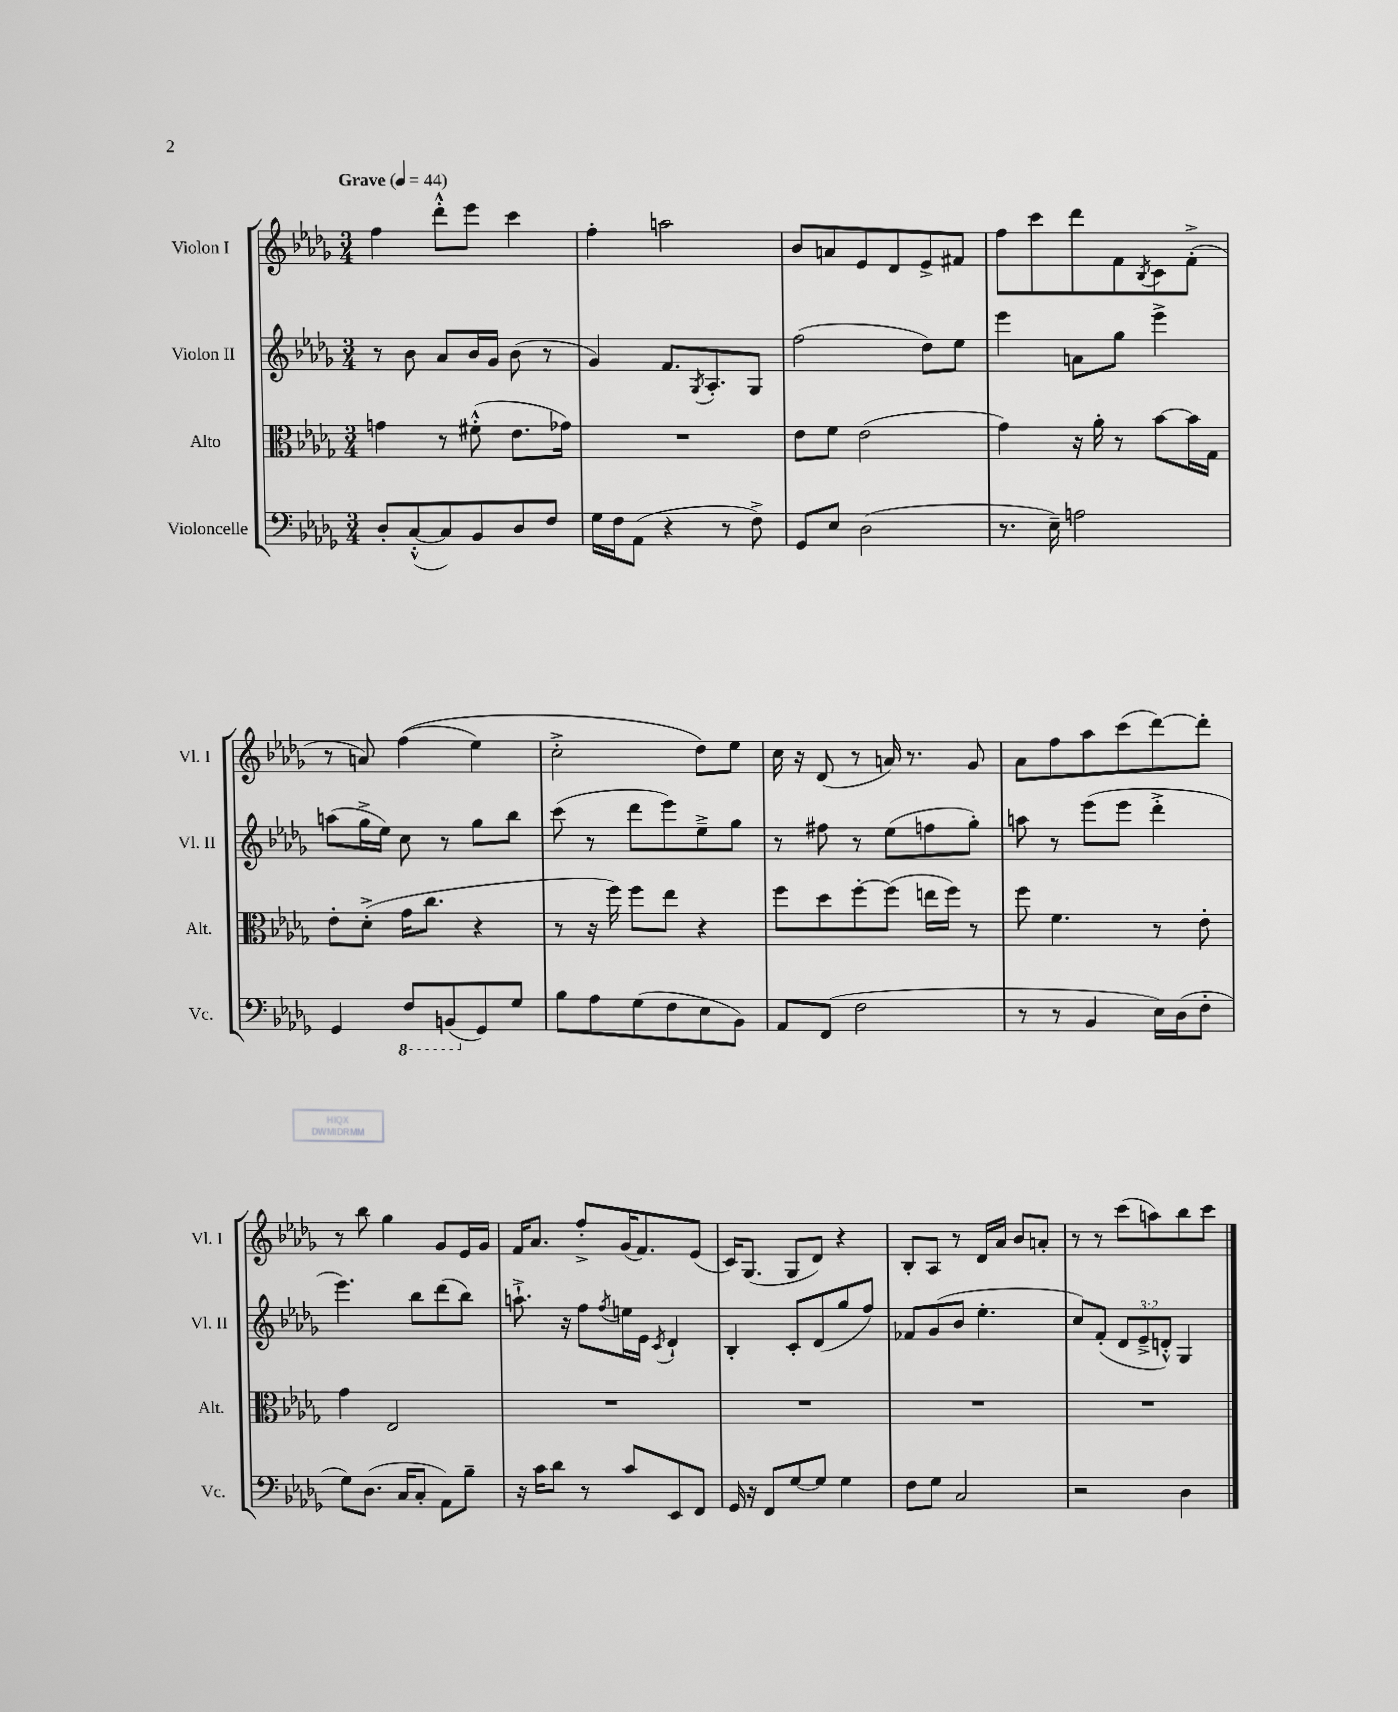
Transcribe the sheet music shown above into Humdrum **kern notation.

**kern	**kern	**kern	**kern
*part4	*part3	*part2	*part1
*staff4	*staff3	*staff2	*staff1
*I"Violoncelle	*I"Alto	*I"Violon II	*I"Violon I
*I'Vc.	*I'Alt.	*I'Vl. II	*I'Vl. I
*clefF4	*clefC3	*clefG2	*clefG2
*k[b-e-a-d-g-]	*k[b-e-a-d-g-]	*k[b-e-a-d-g-]	*k[b-e-a-d-g-]
*M3/4	*M3/4	*M3/4	*M3/4
*MM44	*MM44	*MM44	*MM44
=1	=1	=1	=1
!	!	!	!LO:TX:a:B:t=Grave
8D-'/L	4gn\	8r	4ff\
([8C'^^/	.	8b-\	.
8C/])	8r	8a-/L	8ddd-'^^\L
8BB-/	(8f#X'^^\	16b-/L	8eee-\J
.	.	16g-/JJ	.
8D-/	8.e-\L	(8b-\	4ccc\
8F/J	.	8r	.
.	16g-X\Jk)	.	.
=2	=2	=2	=2
16G-\LL	2.r	4g-/)	4ff'\
16F\J	.	.	.
(8AA-\J	.	.	.
4r	.	8.f/L	2aan\
.	.	8qG-/	.
.	.	8.A-'/	.
8r	.	.	.
8F^\)	.	8G-/J	.
=3	=3	=3	=3
8GG-/L	8e-\L	(2ff\	8b-/L
8E-/J	8f\J	.	8an/
(2D-\	(2e-\	.	8e-/
.	.	.	8d-/
.	.	8dd-\L)	8e-^/
.	.	8ee-\J	8f#X/J
=4	=4	=4	=4
8.r	4g-\)	4eee-\	8ff\L
.	.	.	8ccc\
16E-~\)	.	.	.
2An\	16r	8an\L	8ddd-\
.	16a-'\	.	.
.	8r	8gg-\J	8f\
.	.	.	8qB-/
.	[8b-\L	4eee-^\	8c\
.	16b-\L]	.	(8f'^\J
.	16G-\JJ	.	.
!!LO:LB:g=z
=5	=5	=5	=5
4GG-/	8e-'\L	(8aan\L	8r
.	(8d-'^\J	16gg-^\L	8an/)
.	.	16ee-\JJ)	.
*8ba	*	*	*
8FF/L	16g-\KL	8cc\	((4ff\
.	8.cc\J	.	.
(8BBBn/	.	8r	.
*X8ba	*	*	*
8GG-/)	4r	8gg-\L	4ee-\)
8G-/J	.	8bb-\J	.
=6	=6	=6	=6
8B-\L	8r	(8ccc\	2cc'^\
8A-\	16r	8r	.
.	16ff\)	.	.
(8G-\	8ff\L	8ddd-\L	.
8F\	8ee-\J	8eee-\)	.
8E-\	4r	8ee-~^\	8dd-\L)
8BB-\J)	.	8gg-\J	8ee-\J
=7	=7	=7	=7
8AA-/L	8ff\L	8r	16cc\
.	.	.	16r
(8FF/J	8dd-\	8ff#X\	(8d-/
2F\	[8ff'\	8r	8r
.	(8ff\J]	(8ee-\L	16an/)
.	.	.	8.r
.	16een\LL	8ffn\	.
.	16ff\JJ)	.	.
.	8r	8gg-'\J)	8g-/
=8	=8	=8	=8
8r	8ff\	8aan\	8a-\L
8r	4.f\	8r	8ff\
4BB-/	.	(8eee-\L	8aa-\
.	.	8eee-\J	(8ccc\
16E-\LL)	8r	4ddd-'^\	[8ddd-\)
(16D-\J	.	.	.
8F'\J	8e-'\	.	8ddd-'\J]
!!LO:LB:g=z
=9	=9	=9	=9
8G-\L)	4g-\	4.eee-\)	8r
(8.D-\J	.	.	8bb-\
.	2E-/	.	4gg-\
16C/KL	.	.	.
8C'/J	.	8bb-\L	.
8AA-\L)	.	(8ddd-\	8g-/L
8B-~\J	.	8bb-\J)	16e-/L
.	.	.	16g-/JJ
=10	=10	=10	=10
16r	2.r	8.aan`^\	16f/KL
16c\KL	.	.	8.a-/J
8d-\J	.	.	.
.	.	16r	.
8r	.	8ff\L	8ff'^/L
.	.	8qff/	.
8c/L	.	16een\L	(16g-/K
.	.	16e-\JJ	8.f/)
.	.	8qc/	.
8EE-/	.	4d-`/	.
8FF/J	.	.	(8e-/J
=11	=11	=11	=11
16GG-/	2.r	4B-'/	16c/KL)
16r	.	.	(8.G-/J
8FF/L	.	.	.
[8G-/	.	8c'/L	8G-/L
8G-/J]	.	(8d-/	8d-/J)
4G-\	.	8gg-/	4r
.	.	8ff/J)	.
=12	=12	=12	=12
8F\L	2.r	8f-X/L	8B-'/L
8G-\J	.	(8g-/	8A-/J
2C/	.	8b-/J	8r
.	.	4.ee-'\	16d-/LL
.	.	.	16a-/JJ
.	.	.	8b-/L
.	.	.	8an'/J
=13	=13	=13	=13
2r	2.r	8cc/L)	8r
.	.	(8f'/J	8r
.	.	12d-/L	(8ccc\L
.	.	12e-~^/	.
.	.	.	8aan\)
.	.	12dn'^^/J)	.
4D-\	.	4G-/	8bb-\
.	.	.	8ccc\J
==	==	==	==
*-	*-	*-	*-
